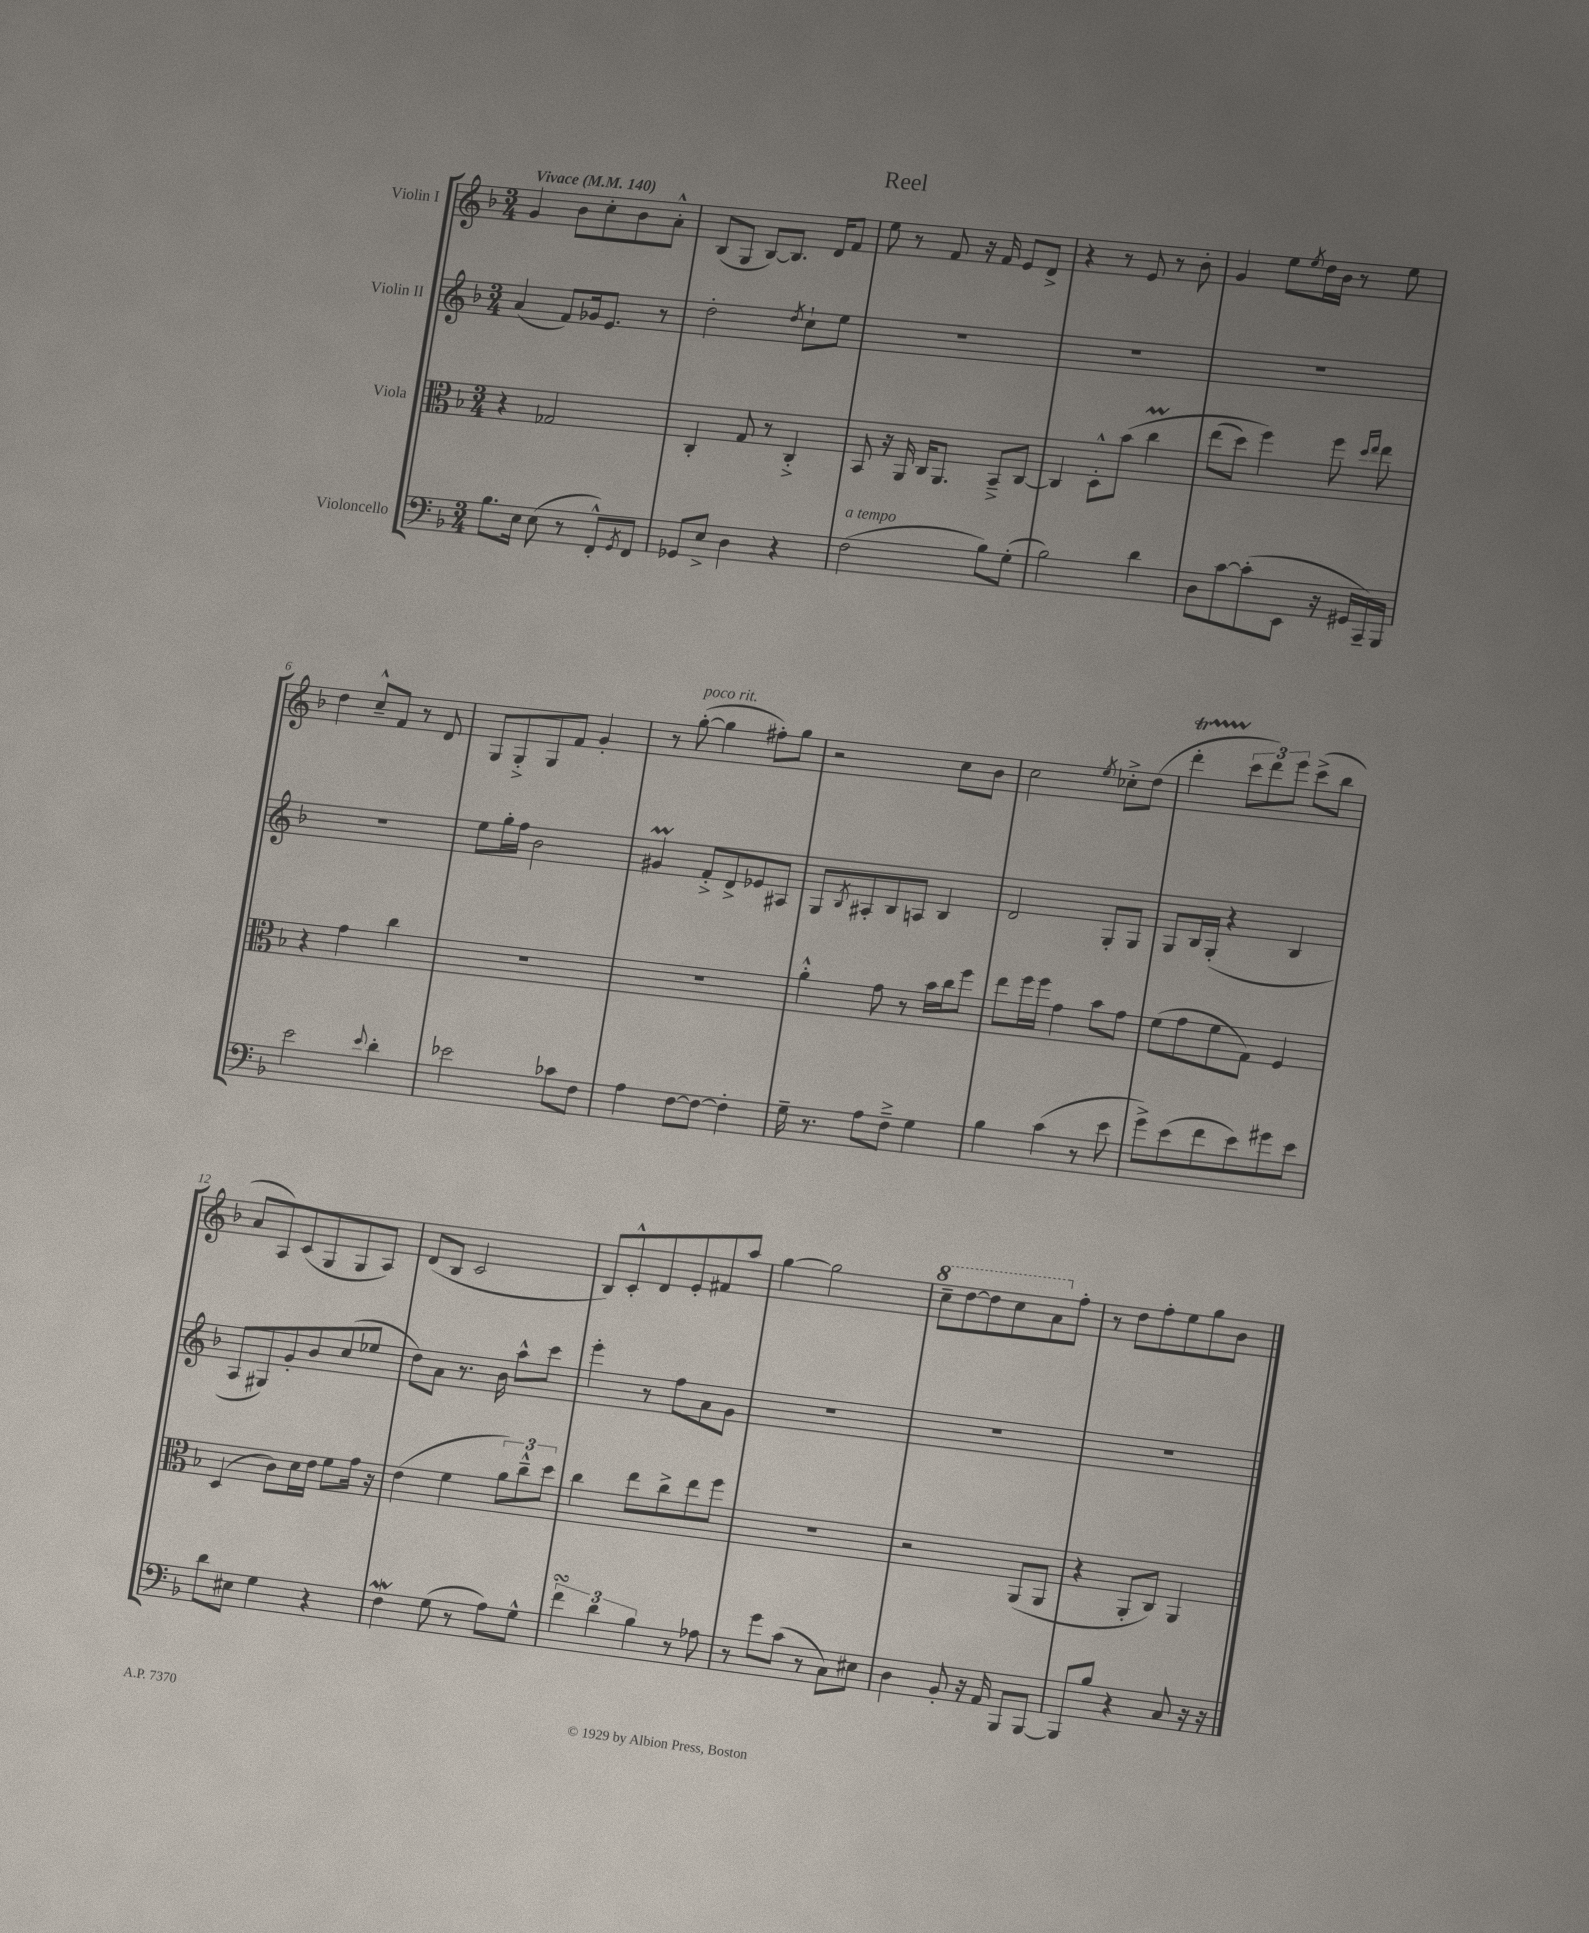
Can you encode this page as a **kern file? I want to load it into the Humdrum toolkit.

**kern	**kern	**kern	**kern
*staff4	*staff3	*staff2	*staff1
*clefF4	*clefC3	*clefG2	*clefG2
*k[b-]	*k[b-]	*k[b-]	*k[b-]
*M3/4	*M3/4	*M3/4	*M3/4
*MM140	*MM140	*MM140	*MM140
8.B-	4r	(4a	4g
16E	.	.	.
(8E	2G-	8f)	8b-
8r	.	16g-	8cc'
.	.	8.e	.
8FF'^^)	.	.	8b-
8qGG	.	.	.
8FF	.	8r	8a'^^
=	=	=	=
8GG-	4C'	2dd'	(8B-
8E^	.	.	8G
4D	8G	.	[8B-)
.	8r	.	8.B-]
.	.	8qdd	.
4r	4C'^	8cc`	.
.	.	.	16d
.	.	8ee	8f
=	=	=	=
(2F	8BB-	2.r	8ee
.	16r	.	8r
.	16AA	.	.
.	16C	.	8f
.	8.AA	.	.
.	.	.	16r
.	.	.	16f
8B-)	8BB-~^	.	8e
(8G'	[8C	.	8d^
=	=	=	=
2B-)	4C]	2.r	4r
.	8D'^^	.	8r
.	&(8b-	.	8e
4d	4cc	.	8r
.	.	.	8b-'
=	=	=	=
8D	(8ee	2.r	4g
[8c	8dd)	.	.
(8c']	4ff&)	.	8ee
.	.	.	8qee
8EE	.	.	16dd
.	.	.	16b-
16r	8ff	.	8r
16GG#	.	.	.
.	16qqdd	.	.
.	16qqee	.	.
16CC~)	8ee	.	8ee
16BBB-	.	.	.
=	=	=	=
2e	4r	2.r	4dd
.	4g	.	8cc~^^
.	.	.	8f
8qqe	.	.	.
4d'	4cc	.	8r
.	.	.	8d
=	=	=	=
2e-	2.r	8ee	8G
.	.	16gg'	8G'^
.	.	16ff	.
.	.	2b-	8G
.	.	.	8f
8c-	.	.	4g'
8F	.	.	.
=	=	=	=
4A	2.r	4g#	8r
.	.	.	([8gg'
[8F	.	8f'^	4gg]
8F_	.	8d^	.
4F']	.	8e-	8ff#')
.	.	8A#	8gg
=	=	=	=
16G~	4a'^^	8G	2r
8.r	.	.	.
.	.	8qB-	.
.	.	8A#'	.
8A	8g	8B-	.
8F~^	8r	8A	.
4G	16b-	4B-	8cc
.	16cc	.	.
.	8ff	.	8b-
=	=	=	=
4B-	8ee	2d	2cc
.	16ff	.	.
.	16ff	.	.
(4c	4g	.	.
.	.	.	8qee
8r	8b-	8G'	8cc-'^
8e	8g	8G	(8dd
=	=	=	=
8g^)	(8f	8G	4ddd'
(8e	8g	16B-	.
.	.	(16G'	.
8f	8f	4r	12ccc
.	.	.	12ddd)
8e)	8G)	.	.
.	.	.	12eee
8g#	4F	4B-	(8ccc^
8e	.	.	8bb-
=	=	=	=
8d	(4D	8A	8a
8E#	.	8G#)	8A)
4G	8c)	8g'	(8c
.	16d	8b-	8G
.	16e	.	.
4r	8f	(8cc	8G
.	16g	8ee-	8A)
.	16r	.	.
=	=	=	=
4F	(4e	8dd)	(8d
.	.	8a	8B-
(8G	4f	8.r	2c
8r	.	.	.
.	.	16b-	.
8A)	12a)	8aa^^	.
.	12cc~^^	.	.
8G^^	.	8ccc	.
.	12dd	.	.
=	=	=	=
6f	4cc	4eee'	8B-)
.	.	.	8c'^^
6d	.	.	.
.	8ee	8r	8d
6B-	.	.	.
.	8cc^	8ff	8e'
8r	8ee	8a	8f#
8A-	8ff	8g	8aa
=	=	=	=
8r	2.r	2.r	[4gg
8g	.	.	.
(8c	.	.	2gg]
8r	.	.	.
8C)	.	.	.
8E#	.	.	.
=	=	=	=
4D	2r	2.r	8ccc~
.	.	.	[8ddd
8BB-'	.	.	8ddd]
16r	.	.	8ccc
16AA	.	.	.
8BBB-	(8AA	.	8aa
[8BBB-	8AA	.	8ff'
=	=	=	=
8BBB-]	4r	2.r	8r
8B-	.	.	8dd
4r	8AA'	.	8ff'
.	8C)	.	8ee
8C	4AA	.	8gg
16r	.	.	8b-
16r	.	.	.
==	==	==	==
*-	*-	*-	*-
